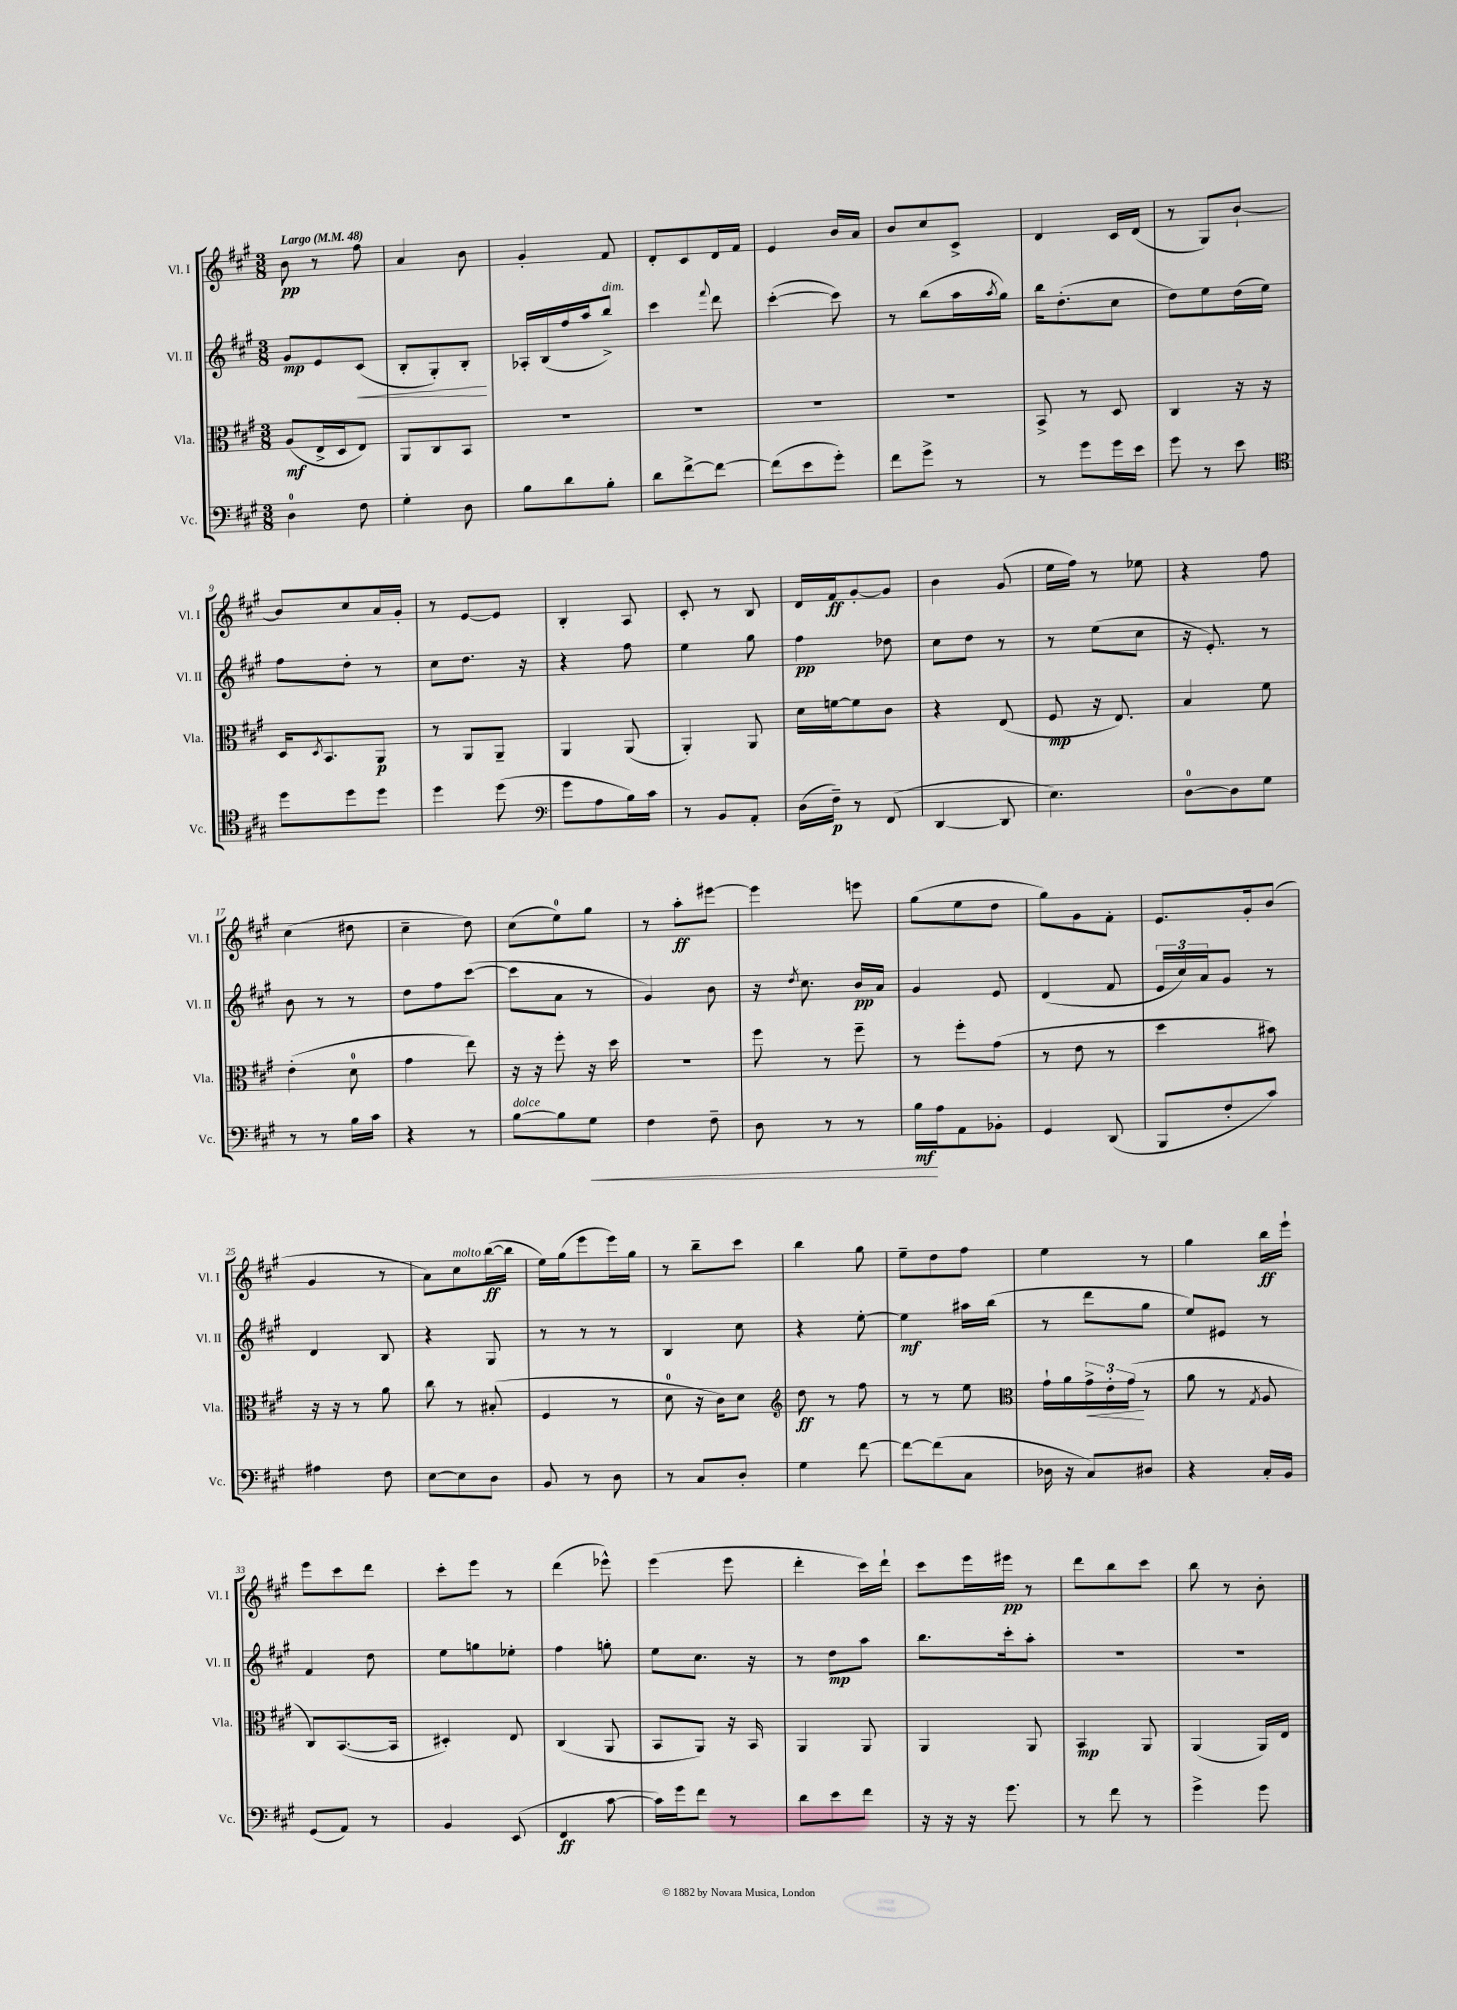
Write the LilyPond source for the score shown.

<<
\new StaffGroup <<
\new Staff = "s0" \with { instrumentName = "Vl. I" shortInstrumentName = "Vl. I" } {
    \clef treble \key a \major \numericTimeSignature \time 3/8 \tempo "Largo" 4 = 48
    b'8\pp r8 fis''8 |
    a'4 b'8 |
    gis'4-. fis'8 |
    d'8-. cis'8 d'16 fis'16 |
    e'4 b'16 a'16 |
    b'8 cis''8 cis'8-> |
    d'4 cis'16 d'16( |
    r8 gis8) b'8~-! |
    b'8 cis''8 a'16 gis'16-. |
    r8 e'8~ e'8 |
    b4-. a8 |
    cis'8-. r8 b8 |
    d'16 fis'16\ff gis'8~-. gis'8 |
    b'4 gis'8( |
    e''16 fis''16) r8 ees''8 |
    r4 fis''8 |
    cis''4( dis''8 |
    cis''4-- d''8) |
    cis''8( e''8-0) gis''8 |
    r8 a''8-.\ff eis'''8~ |
    eis'''4 e'''8 |
    gis''8( e''8 d''8 |
    gis''8) gis'8 fis'8-. |
    e'8. gis'16-. b'8( |
    gis'4 r8 |
    a'8) cis''8^\markup { \italic "molto" } b''16~\ff( b''16 |
    e''16) gis''16( e'''8 e'''16) gis''16 |
    r8 b''8-- cis'''8 |
    b''4 gis''8 |
    e''8-- d''8 fis''8 |
    e''4 r8 |
    gis''4 b''16\ff e'''16-! |
    e'''8 cis'''8 d'''8 |
    cis'''8-. e'''8 r8 |
    d'''4( ees'''8-^) |
    e'''4( e'''8 |
    d'''4-. cis'''16) d'''16-! |
    cis'''8 e'''16 eis'''16\pp r8 |
    d'''8 b''8 cis'''8 |
    b''8 r8 b'8-. \bar "|." |
}
\new Staff = "s1" \with { instrumentName = "Vl. II" shortInstrumentName = "Vl. II" } {
    \clef treble \key a \major \numericTimeSignature \time 3/8
    gis'8\mp e'8 cis'8\<( |
    b8-. gis8-.) b8-.\! |
    aes16-. b16( fis''16 a''16 b''8->^\markup { \italic "dim." }) |
    cis'''4 \appoggiatura { fis'''8 } d'''8 |
    cis'''4~-.( cis'''8) |
    r8 b''8( a''16 \acciaccatura { a''8 } gis''16) |
    b''16 d''8.-.( cis''8 |
    d''8) e''8 d''16( e''16) |
    fis''8 d''8-. r8 |
    cis''8 d''8. r16 |
    r4 fis''8 |
    e''4 gis''8 |
    fis''4\pp des''8 |
    cis''8 d''8 r8 |
    r8 e''8( cis''8 |
    r16 e'8.-.) r8 |
    b'8 r8 r8 |
    d''8 fis''8 cis'''8~( |
    cis'''8 a'8 r8 |
    gis'4) b'8 |
    r16 \acciaccatura { d''8 } cis''8. b'16\pp a'16 |
    gis'4 e'8 |
    d'4( fis'8 |
    \tuplet 3/2 { e'16 cis''16) a'16 } gis'8 r8 |
    d'4 b8 |
    r4 gis8 |
    r8 r8 r8 |
    b4 cis''8 |
    r4 e''8~-. |
    e''4\mf ais''16 b''16( |
    r8 d'''8 gis''8 |
    e''8) eis'8 r8 |
    fis'4 d''8 |
    e''8 g''8 ees''8-. |
    fis''4 g''8-. |
    e''8 cis''8. r16 |
    r8 d''8\mp a''8 |
    b''8. cis'''16-. a''8-. |
    R4. |
    R4. \bar "|." |
}
\new Staff = "s2" \with { instrumentName = "Vla." shortInstrumentName = "Vla." } {
    \clef alto \key a \major \numericTimeSignature \time 3/8
    a8\mf( e16-> d16 e8) |
    a,8 cis8 b,8 |
    R4. |
    R4. |
    R4. |
    R4. |
    b,8-> r8 d8 |
    cis4 r16 r16 |
    d16 \acciaccatura { d8 } b,8. a,8\p |
    r8 a,8 a,8-- |
    a,4 a,8( |
    a,4-.) a,8 |
    d'16 f'16~ f'8 cis'8 |
    r4 e8( |
    fis8\mp r16 e8.) |
    b4 fis'8 |
    e'4-.( d'8-0 |
    gis'4 e''8) |
    r16 r16 fis''8-. r16 d''16 |
    R4. |
    fis''8 r8 fis''8-- |
    r8 fis''8-. gis'8( |
    r8 e'8 r8 |
    d''4 bis'8) |
    r16 r16 r8 a'8 |
    cis''8 r8 bis8-.( |
    fis4 r8 |
    d'8-0 r16 cis'16) d'8 |
    \clef treble d''8\ff r8 fis''8 |
    r8 r8 e''8 |
    \clef alto gis'16-! a'16 \tuplet 3/2 { gis'16->\< e'16-. gis'16\!( } r8 |
    a'8 r8 \acciaccatura { gis8 } a8 |
    cis8) b,8.~( b,16 |
    dis4-.) e8 |
    cis4( a,8 |
    b,8 a,8) r16 b,16 |
    a,4 a,8 |
    a,4 a,8 |
    b,4\mp a,8 |
    a,4( a,16) e16 \bar "|." |
}
\new Staff = "s3" \with { instrumentName = "Vc." shortInstrumentName = "Vc." } {
    \clef bass \key a \major \numericTimeSignature \time 3/8
    d4-0 fis8 |
    gis4-. d8 |
    b8 d'8 b8-. |
    d'8 fis'8~-> fis'8~ |
    fis'8( e'8 gis'8-.) |
    fis'8 gis'8-> r8 |
    r8 gis'8 gis'16 e'16 |
    gis'8 r8 e'8 |
    \clef tenor d''8 d''8 d''8 |
    d''4 d''8( |
    \clef bass gis'8 a8 b16) cis'16 |
    r8 b,8 a,8-. |
    d16( fis16--\p) r8 fis,8( |
    d,4~ d,8 |
    e4.) |
    d8-0~ d8 gis8 |
    r8 r8 b16 cis'16 |
    r4 r8 |
    b8~^\markup { \italic "dolce" } b8 gis8\< |
    fis4 fis8-- |
    d8 r8 r8 |
    b16\mf\! a16 a,8 bes,8-. |
    gis,4 d,8( |
    b,,8 fis8-. cis'8) |
    ais4 fis8 |
    e8~ e8 d8 |
    b,8 r8 d8 |
    r8 cis8 d8-. |
    gis4 fis'8~ |
    fis'8~ fis'8( cis8 |
    des16 r16 cis8) dis8 |
    r4 cis16-. b,16 |
    gis,8( a,8) r8 |
    b,4 e,8( |
    fis,4\ff cis'8~ |
    cis'16) gis'16 fis'8 r8 |
    d'8 e'8 fis'8 |
    r16 r16 r16 gis'8. |
    r8 fis'8 r8 |
    gis'4-> gis'8 \bar "|." |
}
>>
>>
